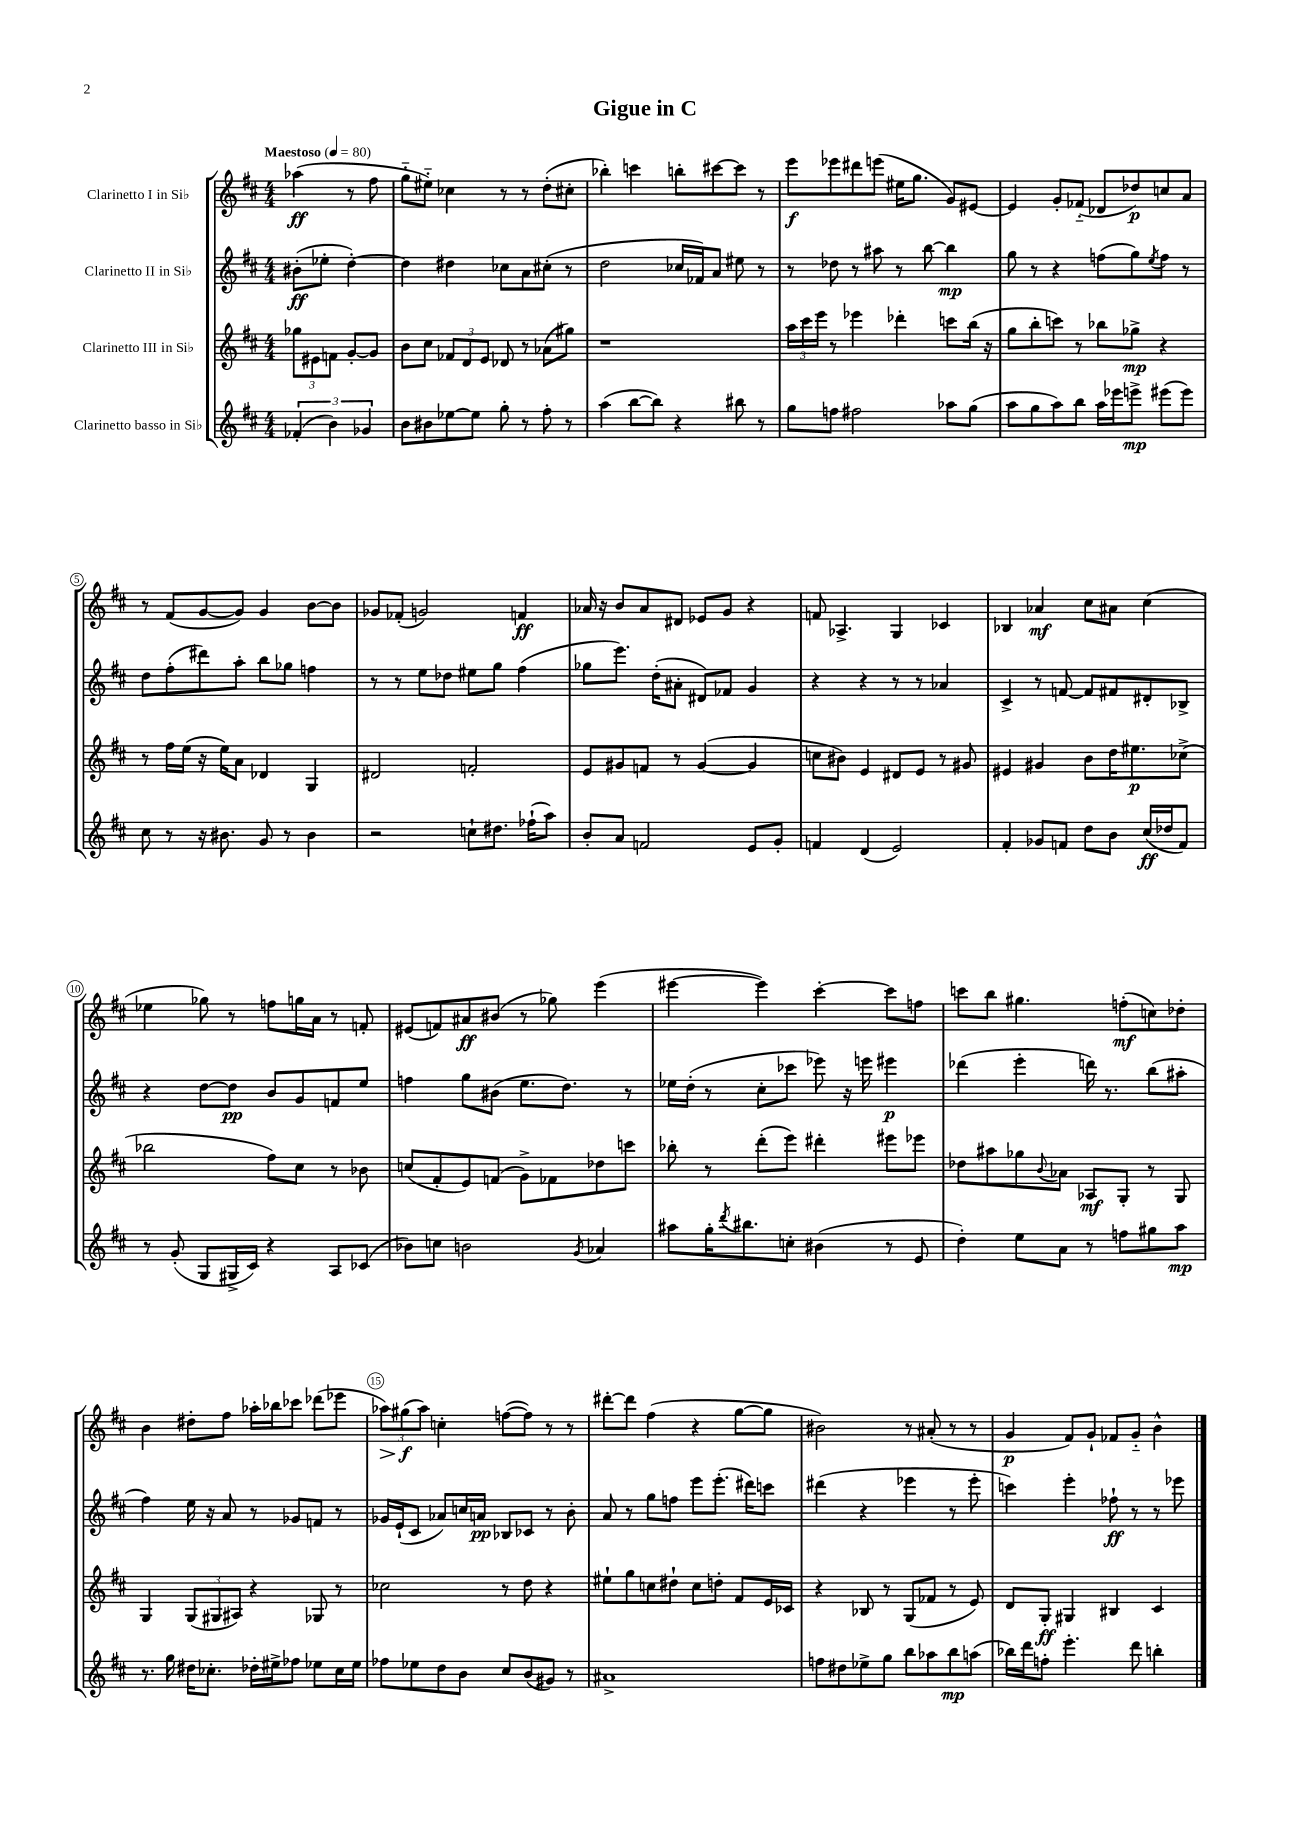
\header { title = "Gigue in C" }
<<
\new StaffGroup <<
\new Staff = "s0" \with { instrumentName = "Clarinetto I in Sib" } {
    \clef treble \key d \major \numericTimeSignature \time 4/4 \partial 2 \tempo "Maestoso" 4 = 80
    aes''4\ff( r8 fis''8 |
    g''8-_ eis''8-_) ces''4 r8 r8 d''8-.( cis''8-. |
    bes''4-.) c'''4 b''8-. cis'''8~ cis'''8 r8 |
    e'''8\f ees'''8 dis'''8 e'''8( eis''16 g''8. g'8) eis'8~ |
    eis'4 g'8-. fes'8-_( des'8 des''8\p) c''8 a'8 |
    r8 fis'8( g'8~ g'8) g'4 b'8~ b'8 |
    ges'8 fes'8-.( g'2) f'4\ff |
    aes'16 r16 b'8 aes'8 dis'8 ees'8 g'8 r4 |
    f'8 aes4.-> g4 ces'4 |
    bes4 aes'4\mf cis''8 ais'8 cis''4( |
    ees''4 ges''8) r8 f''8 g''16 a'16 r8 f'8-. |
    eis'8( f'8) ais'8\ff bis'8( r8 ges''8) e'''4( |
    eis'''4~ eis'''4) cis'''4~-. cis'''8 f''8 |
    c'''8 b''8 gis''4. f''8-.\mf( c''8) des''8-. |
    b'4 dis''8-. fis''8 aes''16-. bes''16 ces'''8 des'''8( ees'''8 |
    \tuplet 3/2 { aes''8\>) gis''8\f\!( aes''8) } c''4-. f''8~( f''8) r8 r8 |
    dis'''8~-. dis'''8 fis''4( r4 g''8~ g''8 |
    bis'2) r8 ais'8-.( r8 r8 |
    g'4\p fis'8) g'8-! fes'8 g'8-_ b'4-^ \bar "|." |
}
\new Staff = "s1" \with { instrumentName = "Clarinetto II in Sib" } {
    \clef treble \key d \major \numericTimeSignature \time 4/4 \partial 2
    bis'8-.\ff( ees''8-. d''4~-.) |
    d''4 dis''4 ces''8 a'8 cis''8-.( r8 |
    d''2 ces''16 fes'16) a'8 eis''8 r8 |
    r8 des''8 r8 ais''8 r8 b''8~ b''4\mp |
    g''8 r8 r4 f''8( g''8) \acciaccatura { e''8 } f''8 r8 |
    d''8 fis''8-.( dis'''8) a''8-. b''8 ges''8 f''4 |
    r8 r8 e''8 des''8 eis''8 g''8 fis''4( |
    ges''8 e'''8.) d''16-.( ais'8-. dis'8) fes'8 g'4 |
    r4 r4 r8 r8 aes'4 |
    cis'4-> r8 f'8~ f'8 fis'8 dis'8-. bes8-> |
    r4 d''8~ d''8\pp b'8 g'8 f'8 e''8 |
    f''4 g''8 bis'8( e''8. d''8.) r8 |
    ees''16 d''16-.( r8 cis''8-. ces'''8 ees'''8) r16 e'''16 eis'''4\p |
    des'''4( e'''4-. d'''16) r8. b''8( ais''8-. |
    fis''4) e''16 r16 a'8 r8 ges'8 f'8 r8 |
    ges'16 e'16-!( cis'8 aes'8) c''16 a'16\pp bes8 ces'8 r8 b'8-. |
    a'8 r8 g''8 f''8 e'''8 e'''8.-.( dis'''16) c'''8 |
    dis'''4( r4 ees'''4 r8 ees'''8-. |
    c'''4) e'''4-. fes''8-!\ff r8 r8 ees'''8 \bar "|." |
}
\new Staff = "s2" \with { instrumentName = "Clarinetto III in Sib" } {
    \clef treble \key d \major \numericTimeSignature \time 4/4 \partial 2
    \tuplet 3/2 { ges''8 eis'8 f'8 } g'8~-. g'8 |
    b'8 cis''8 \tuplet 3/2 { fes'8 d'8 e'8 } des'8 r8 aes'8( gis''8) |
    r1 |
    \tuplet 3/2 { a''16 cis'''16 e'''16 } r8 ees'''4 des'''4-. c'''8 b''16( r16 |
    g''8 b''8-. c'''8) r8 bes''8 ges''8->\mp r4 |
    r8 fis''16 e''16( r16 e''16) a'8 des'4 g4 |
    dis'2 f'2-. |
    e'8 gis'8 f'8 r8 gis'4~( gis'4 |
    c''8 bis'8) e'4 dis'8 e'8 r8 gis'8 |
    eis'4 gis'4 b'8 d''16 eis''8.\p ces''8->( |
    bes''2 fis''8) cis''8 r8 bes'8 |
    c''8( fis'8-. e'8) f'8( g'8->) fes'8 des''8 c'''8 |
    bes''8-. r8 d'''8-.( e'''8) dis'''4-. eis'''8 ees'''8 |
    des''8 ais''8 ges''8 \appoggiatura { b'8 } aes'8 aes8\mf g8-. r8 g8 |
    g4 \tuplet 3/2 { g8( gis8 ais8) } r4 ges8 r8 |
    ces''2 r8 d''8 r4 |
    eis''8-! g''8 c''8 dis''8-! c''8 d''8-. fis'8 e'16 ces'16 |
    r4 bes8 r8 g8( fes'8 r8 e'8) |
    d'8 g8-.\ff gis4 bis4 cis'4 \bar "|." |
}
\new Staff = "s3" \with { instrumentName = "Clarinetto basso in Sib" } {
    \clef treble \key d \major \numericTimeSignature \time 4/4 \partial 2
    \tuplet 3/2 { fes'4-.( b'4) ges'4 } |
    b'8 bis'8 ees''8~ ees''8 g''8-. r8 fis''8-. r8 |
    a''4( b''8~ b''8) r4 bis''8 r8 |
    g''8 f''8 fis''2 aes''8 g''8( |
    a''8 g''8 a''8) b''8 a''16 ees'''16 e'''8->\mp eis'''8( eis'''8) |
    cis''8 r8 r16 bis'8. g'8 r8 bis'4 |
    r2 c''8-! dis''8. fes''16-!( a''8) |
    b'8-. a'8 f'2 e'8 g'8-. |
    f'4 d'4( e'2) |
    fis'4-. ges'8 f'8 d''8 b'8 cis''16\ff( des''16 f'8) |
    r8 g'8-.( g8 gis16-> cis'16) r4 a8 ces'8( |
    bes'8) c''8 b'2 \acciaccatura { g'8 } aes'4 |
    ais''8 g''16-. \acciaccatura { d'''8 } bis''8. c''8-. bis'4( r8 e'8 |
    d''4-.) e''8 a'8 r8 f''8 gis''8 a''8\mp |
    r8. g''16 dis''16 ces''8.-. des''16-. eis''16-> fes''8 ees''8 ces''16 ees''16 |
    fes''8 ees''8 d''8 b'8 cis''8 b'8( gis'8) r8 |
    ais'1-> |
    f''8 dis''8 ees''8-> g''8 b''8 aes''8 b''8\mp a''8( |
    bes''16) d'''16 f''8-. e'''4.-. d'''8 b''4-. \bar "|." |
}
>>
>>
\layout { \context { \Score \override BarNumber.break-visibility = ##(#f #t #t) barNumberVisibility = #(every-nth-bar-number-visible 5) \override BarNumber.stencil = #(make-stencil-circler 0.1 0.3 ly:text-interface::print) } }
